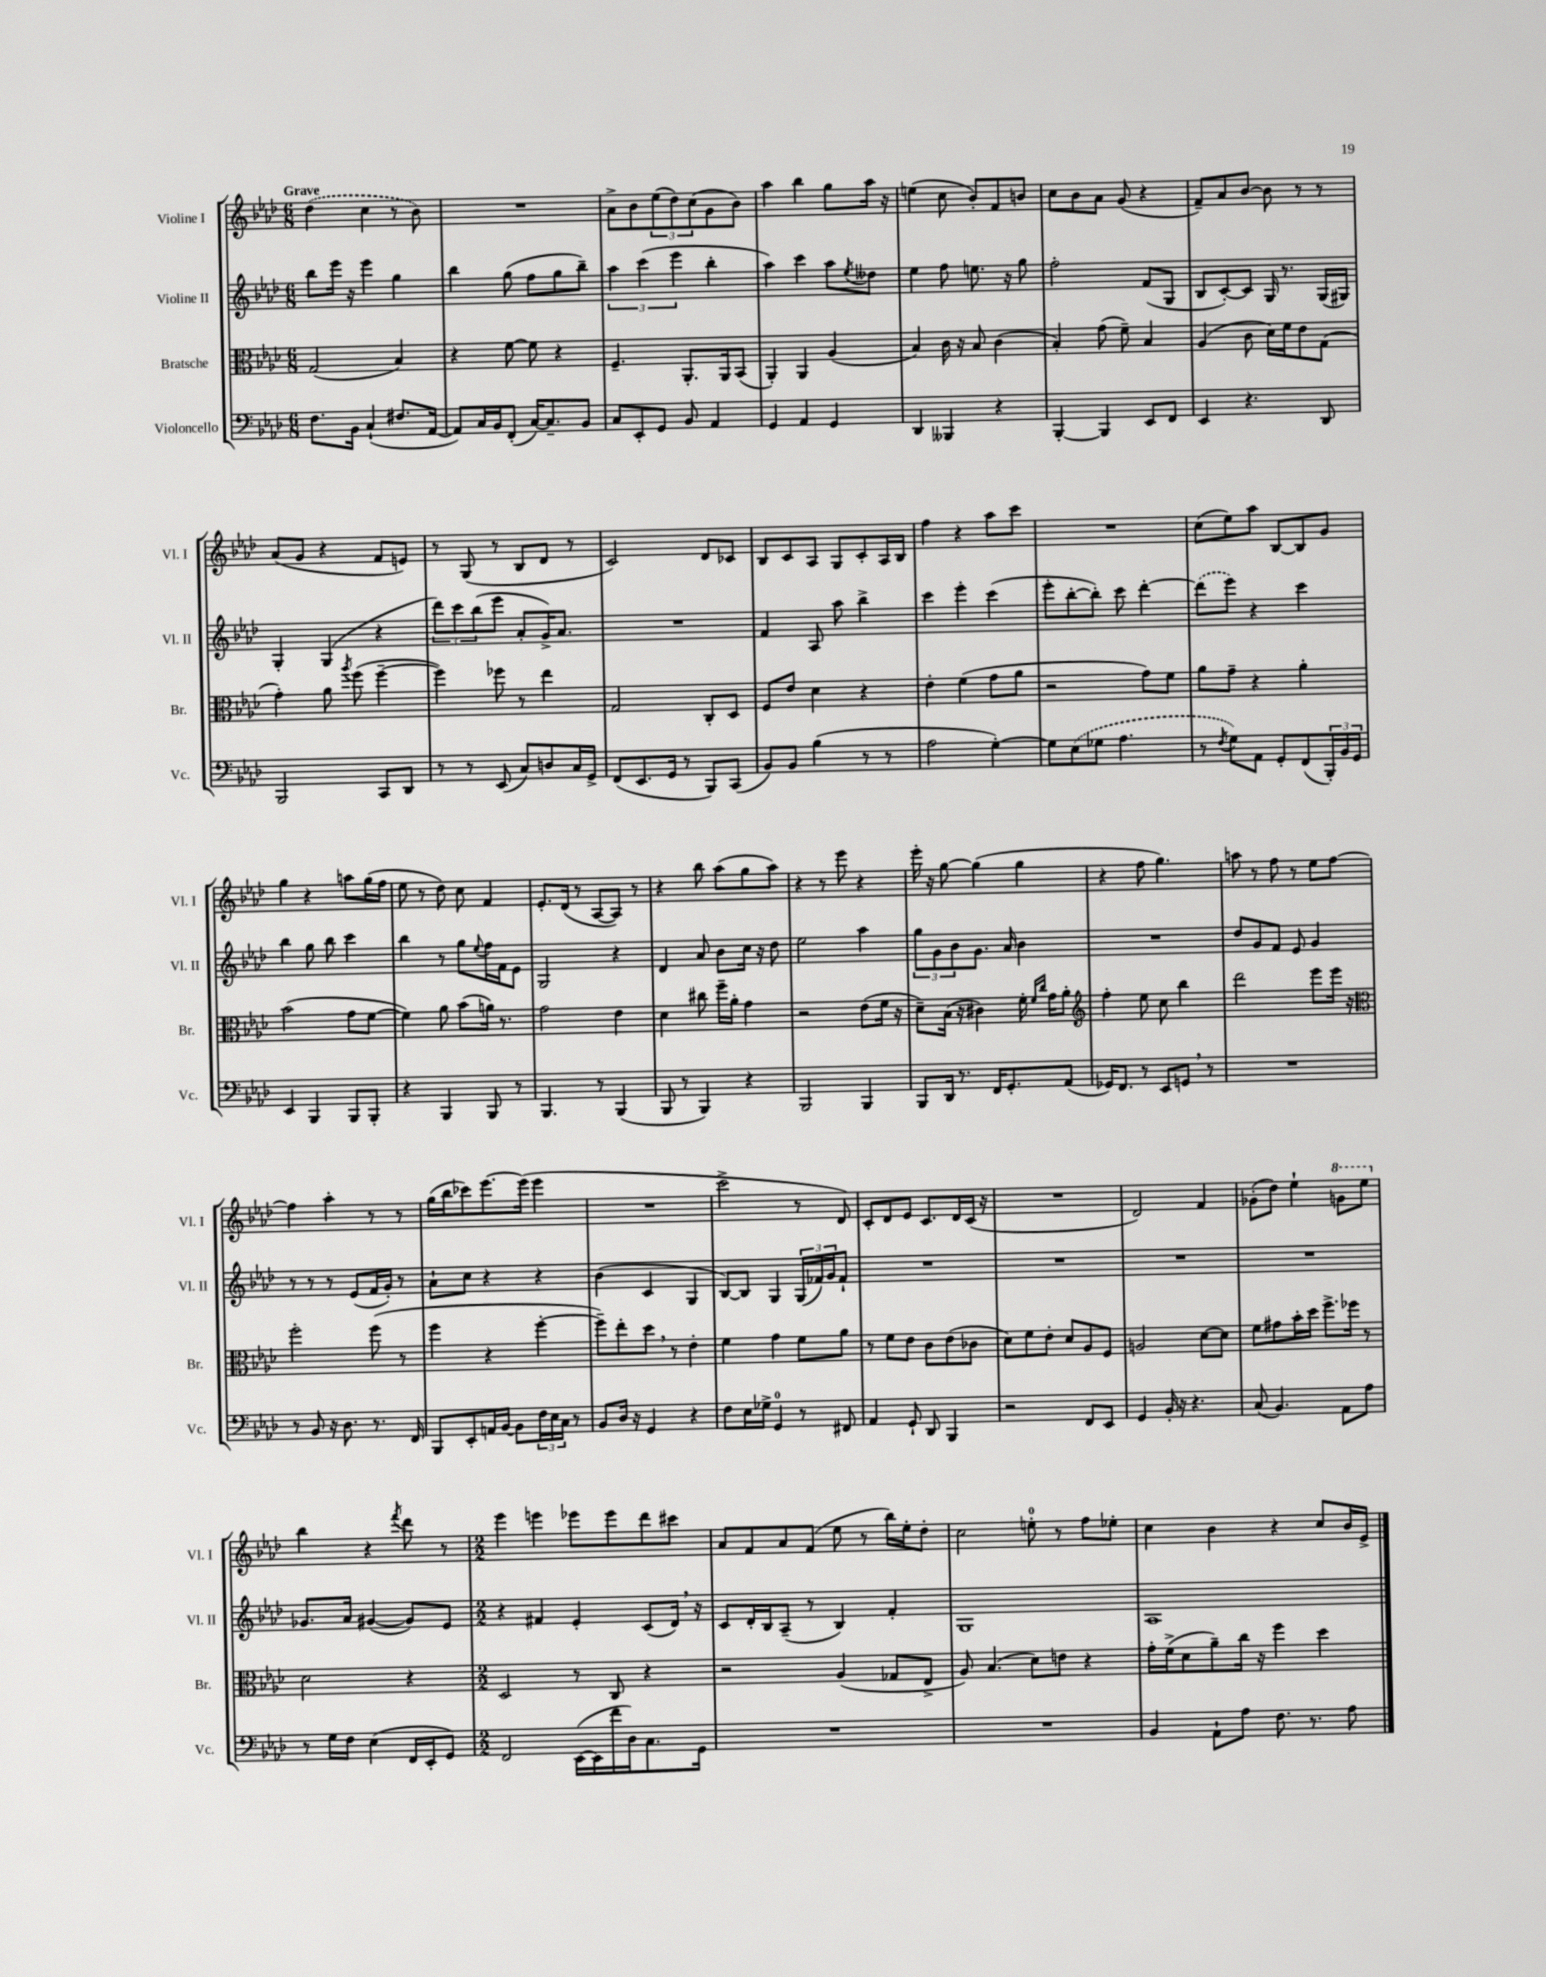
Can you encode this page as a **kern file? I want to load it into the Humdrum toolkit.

**kern	**kern	**kern	**kern
*part4	*part3	*part2	*part1
*staff4	*staff3	*staff2	*staff1
*I"Violoncello	*I"Bratsche	*I"Violine II	*I"Violine I
*I'Vc.	*I'Br.	*I'Vl. II	*I'Vl. I
*clefF4	*clefC3	*clefG2	*clefG2
*k[b-e-a-d-]	*k[b-e-a-d-]	*k[b-e-a-d-]	*k[b-e-a-d-]
*M6/8	*M6/8	*M6/8	*M6/8
=1	=1	=1	=1
!	!	!	!LO:TX:a:B:t=Grave
8.F\L	(2G/	8bb-\L	(4dd-\
.	.	16eee-\Jk	.
16BB-\Jk	.	16r	.
(4C`/	.	4eee-\	4cc\
8.F#X/L	4B-/)	4gg\	8r
.	.	.	8b-\)
[16AA-/Jk	.	.	.
=2	=2	=2	=2
8AA-/L])	4r	4bb-\	2.r
16C/L	.	.	.
16BB-/J	.	.	.
(8FF'/J	[8f\	(8gg\	.
[16C/KL)	8f\]	8ff\L	.
8.C~/]	.	.	.
.	4r	8gg\	.
8BB-/J	.	8bb-~\J)	.
=3	=3	=3	=3
8C/L	4.F~/	6aa-\	8a-^\L
8EE-'/	.	.	8b-\
.	.	(6ccc\	.
8GG/J	.	.	(12ee-\
.	.	6eee-\	12dd-\)
8BB-/	8.AA-'/L	.	.
.	.	.	(12cc\
4AA-/	.	4bb-'\	8g\
.	16AA-/k	.	.
.	(8BB-/J	.	8b-\J)
=4	=4	=4	=4
4GG/	4AA-'/)	4aa-\)	4aa-\
4AA-/	4AA-/	4ccc\	4bb-\
4GG/	(4A-/	8aa-\L	8gg\L
.	.	8qee-/	.
.	.	8dd--X\J	16aa-\Jk
.	.	.	16r
=5	=5	=5	=5
4DD-/	4B-/)	4ee-\	(4een\
4BBB--X/	16c\	8ff\	8cc\
.	16r	.	.
.	8B-/	8.een\	8b-'/L)
4r	(4c\	.	8f/
.	.	16r	.
.	.	8gg\	8bn/J
=6	=6	=6	=6
[4BBB-'/	4B-'/)	2ff'\	8cc\L
.	.	.	8b-\
4BBB-/]	(8g\	.	8a-\J
.	8f~\)	.	(8g/
8EE-/L	4B-/	(8f/L	4r
8FF/J	.	8G/J	.
=7	=7	=7	=7
4EE-/	(4A-/	8B-/L	8f~/L)
.	.	[8c'/)	8a-/
4.r	8c\	8c/J]	[8b-/J
.	16d-\LL)	16G/	8b-\]
.	16f\J	8.r	.
.	8e-\	.	8r
8DD-/	(8G\J	(16G/LL	8r
.	.	16G#X/JJ)	.
!!LO:LB:g=z
=8	=8	=8	=8
2BBB-/	4g'\)	4G'/	(8a-/L
.	.	.	8g/J
.	8a-\	(4G/	4r
.	8qaa-/	.	.
.	(8ff\	.	.
8CC/L	[4ff~\	4r	8f/L
8DD-/J	.	.	8en/J)
=9	=9	=9	=9
8r	4ff\])	12ddd-\L)	8r
.	.	12ccc\	.
8r	.	.	(8G/
.	.	(12bb-\	.
(8EE-/	8ff-X\	8eee-\J	8r
8C/L)	8r	8a-'/L	8B-/L
8Dn/	4ee-\	16g^/K)	8d-/J
.	.	8.a-/J	.
16C/L	.	.	8r
16GG^/JJ	.	.	.
=10	=10	=10	=10
(8FF/L	2G/	2.r	2c/)
8.EE-/	.	.	.
16GG/Jk	.	.	.
8r	.	.	.
8BBB-/L)	8C'/L	.	8d-/L
(8CC/J	8D-/J	.	8c-X/J
=11	=11	=11	=11
8BB-/L)	8F/L	4f/	8B-/L
8BB-/J	8e-/J	.	8c/
(4B-\	4d-\	8A-/	8A-/J
.	.	8aa-\	8G/L
8r	4r	4bb-^\	8c'/
8r	.	.	16A-/L
.	.	.	16B-/JJ
=12	=12	=12	=12
2A-\	4e-'\	4ccc\	4ff\
.	(4f\	4eee-'\	4r
[4G'\)	8g\L	(4ccc\	8aa-\L
.	8a-\J	.	8ccc\J
=13	=13	=13	=13
8G\L]	2r	8eee-'\L	2.r
(8E-\	.	[8bb-'\	.
8G-X\J	.	8bb-'\J])	.
4.A-\	.	8ccc\	.
.	8g\L)	[4ddd-'\	.
.	8f\J	.	.
=14	=14	=14	=14
8r	8a-\L	(8ddd-\L]	(8cc\L
8qF/	.	.	.
8G\L)	8g~\J	8eee-\J)	8ee-\)
8AA-\J	4r	4r	8aa-\J
8GG'/L	.	.	[8B-/L
(8FF/	4a-'\	4ccc\	8B-/]
24BBB-'/L)	.	.	8g/J
24BB-/	.	.	.
24GG/JJ	.	.	.
!!LO:LB:g=z
=15	=15	=15	=15
4EE-/	(2b-\	4bb-\	4gg\
4BBB-/	.	8gg\	4r
.	.	8bb-\	.
8BBB-/L	8g\L	4ccc\	8aan\L
8BBB-'/J	[8f\J	.	(16gg\L
.	.	.	16ff\JJ
=16	=16	=16	=16
4r	4f\])	4bb-\	8ee-\
.	.	.	8r
4BBB-/	8a-\	8r	8dd-\)
.	(8b-\L	8gg\L	8cc\
.	.	8qqee-/	.
8BBB-/	16an\Jk)	16ff\L	4f/
.	8.r	16f\J	.
8r	.	8e-\J	.
=17	=17	=17	=17
4.BBB-/	2g\	2G/	8.e-'/L
.	.	.	(16d-/Jk
.	.	.	8r
8r	.	.	[8A-/L
(4BBB-/	4e-\	4r	8A-/J])
.	.	.	8r
=18	=18	=18	=18
8BBB-/	4d-\	4d-/	4r
8r	.	.	.
4BBB-/)	8cc#X\	8a-/	8bb-\
.	16ff~\LL	8b-\L	(8aa-\L
.	16a-'\JJ	.	.
4r	4g\	16cc\Jk	8gg\
.	.	16r	.
.	.	8dd-\	8aa-\J)
=19	=19	=19	=19
2BBB-/	2r	2ee-\	4r
.	.	.	8r
.	.	.	8eee-\
4BBB-/	(8e-\L	4aa-\	4r
.	16f\Jk	.	.
.	16r	.	.
=20	=20	=20	=20
8BBB-/L	8d-~\L)	12gg\L	16eee-'\
.	.	.	16r
.	.	12g\	.
16DD-/Jk	(16B-\Jk	.	[8gg\
.	.	12b-\	.
8.r	16r	.	.
.	4c#X\)	8.g\J	(4gg\]
16FF/KL	.	.	.
8.GG'/	.	16a-/	.
.	16f'\	4b-\	4gg\
.	16qqf/LL	.	.
.	16qqcc/JJ	.	.
.	16g\KL	.	.
(8AA-/J	8a-'\J	.	.
=21	=21	=21	=21
*	*clefG2	*	*
16GG-X/KL)	4ff'\	2.r	4r
8.FF/J	.	.	.
8r	8ee-\	.	8ff\
8EE-/L	8cc\	.	4.gg\)
8GGn,/J	4bb-\	.	.
8r	.	.	.
=22	=22	=22	=22
2.r	2ddd-\	8dd-/L	8aan\
.	.	8g/	8r
.	.	8f/J	8ff\
.	.	8e-/	8r
.	8eee-\L	4g/	8ee-\L
.	16eee-\Jk	.	[8ff\J
.	16r	.	.
!!LO:LB:g=z
=23	=23	=23	=23
*	*clefC3	*	*
8r	2ff'\	8r	4ff\]
8BB-/	.	8r	.
16r	.	8r	4aa-'\
8.D-\	.	.	.
.	.	(8e-/L	.
8.r	(8ff\	16f/L	8r
.	.	16g'/JJ)	.
.	8r	8r	8r
16FF/	.	.	.
=24	=24	=24	=24
8BBB-/L	4ff\	8a-`\L	(16gg\LL
.	.	.	16bb-\J
8EE-'/	.	8cc\J	8ccc-X\)
16AAn/L	4r	4r	[8.eee-\
[16BB-/JJ	.	.	.
8BB-\L]	.	.	.
.	.	.	(16eee-\Jk]
24F\L	[4ff'\	4r	4eee-\
24E-\	.	.	.
24C\JJ	.	.	.
8r	.	.	.
=25	=25	=25	=25
8BB-/L	8ff~\L])	(4b-\	2.r
16D-/Jk	8ee-'\	.	.
16r	.	.	.
4GG/	8dd-,\J	4c/	.
.	8r	.	.
4r	4e-'\	4G/	.
=26	=26	=26	=26
8F\L	4f\	[8B-/L)	2ccc^\
16E-\L	.	8B-/J]	.
16G-X^\JJ	.	.	.
4GG/	4g\	4G/	.
8r	8f\L	(24G/LL	8r
.	.	24f-X/)	.
.	.	24g/J	.
8FF#X/	8a-\J	8f-`/J	8d-/)
=27	=27	=27	=27
4AA-/	8r	2.r	8c'/L
.	8f\L	.	8d-/
8GG`/	8e-\J	.	8e-/J
8DD-/	8c\L	.	8.c/L
4BBB-/	(8e-\	.	.
.	.	.	16d-/L
.	8c-X\J	.	(16c/JJ
.	.	.	16r
=28	=28	=28	=28
2r	8d-\L)	2.r	2.r
.	8f\	.	.
.	8e-'\J	.	.
.	8d-/L	.	.
8FF/L	8A-/	.	.
8EE-/J	8F/J	.	.
=29	=29	=29	=29
4GG/	2An/	2.r	2d-/)
16BB-'/	.	.	.
16r	.	.	.
4.r	.	.	.
.	[8d-\L	.	4f/
.	8d-\J]	.	.
=30	=30	=30	=30
(8C/	8f\L	2.r	(8g-X'\L
4.BB-/)	8g#X\	.	8dd-\J)
.	16b-'\L	.	4ee-`\
.	16dd-\JJ	.	.
.	8.ff^\L	.	.
*	*	*	*8va
8AA-\L	.	.	8ggn\L
.	16ff-X\Jk	.	.
8A-\J	8r	.	8eee-\J
!!LO:LB:g=z
=31	=31	=31	=31
*	*	*	*X8va
8r	2d-\	8.g-X/L	4bb-\
16G\LL	.	.	.
16F\JJ	.	16a-/Jk	.
(4E-\	.	([4g#X/	4r
.	.	.	8qfff/
16FF/LL	4r	8g#/L])	8ddd-\
16EE-'/J	.	.	.
8GG/J)	.	8e-/J	8r
=32	=32	=32	=32
*M2/2	*M2/2	*M2/2	*M2/2
2FF/	2D-/	4r	4eee-\
.	.	4f#X/	4eeen\
([16EE-\LL	8r	4e-'/	8eee-X\L
16EE-\]	.	.	.
16f\	8C/	.	8eee-\
16D-\J)	.	.	.
8.C\	4r	(8c/L	8ddd-\
.	.	16d-,/Jk)	8ccc#X\J
16GG\Jk	.	16r	.
=33	=33	=33	=33
1r	2r	8c/L	8a-/L
.	.	16d-'/L	8f/
.	.	16B-/J	.
.	.	(8A-~/J	8a-/
.	.	8r	(8f/J
.	(4A-/	4B-/)	8ee-\
.	.	.	8r
.	8G-X/L	4f'/	16bb-\LL)
.	.	.	16ee-'\J
.	8E-^/J	.	8dd-'\J
=34	=34	=34	=34
1r	8A-/)	1G	2cc\
.	(4.B-/	.	.
.	8d-\L)	.	8een'\
.	8en\J	.	8r
.	4r	.	8ff\L
.	.	.	8ee-X'\J
=35	=35	=35	=35
4BB-/	16g'\LL	1A-	4cc\
.	(16f^\J	.	.
.	8d-\	.	.
8AA-`\L	8a-~\)	.	4b-\
8A-\J	16cc\Jk	.	.
.	16r	.	.
8.F\	4ff\	.	4r
8.r	.	.	.
.	4dd-\	.	8cc/L
8A-\	.	.	16b-/L
.	.	.	16e-^/JJ
==	==	==	==
*-	*-	*-	*-
